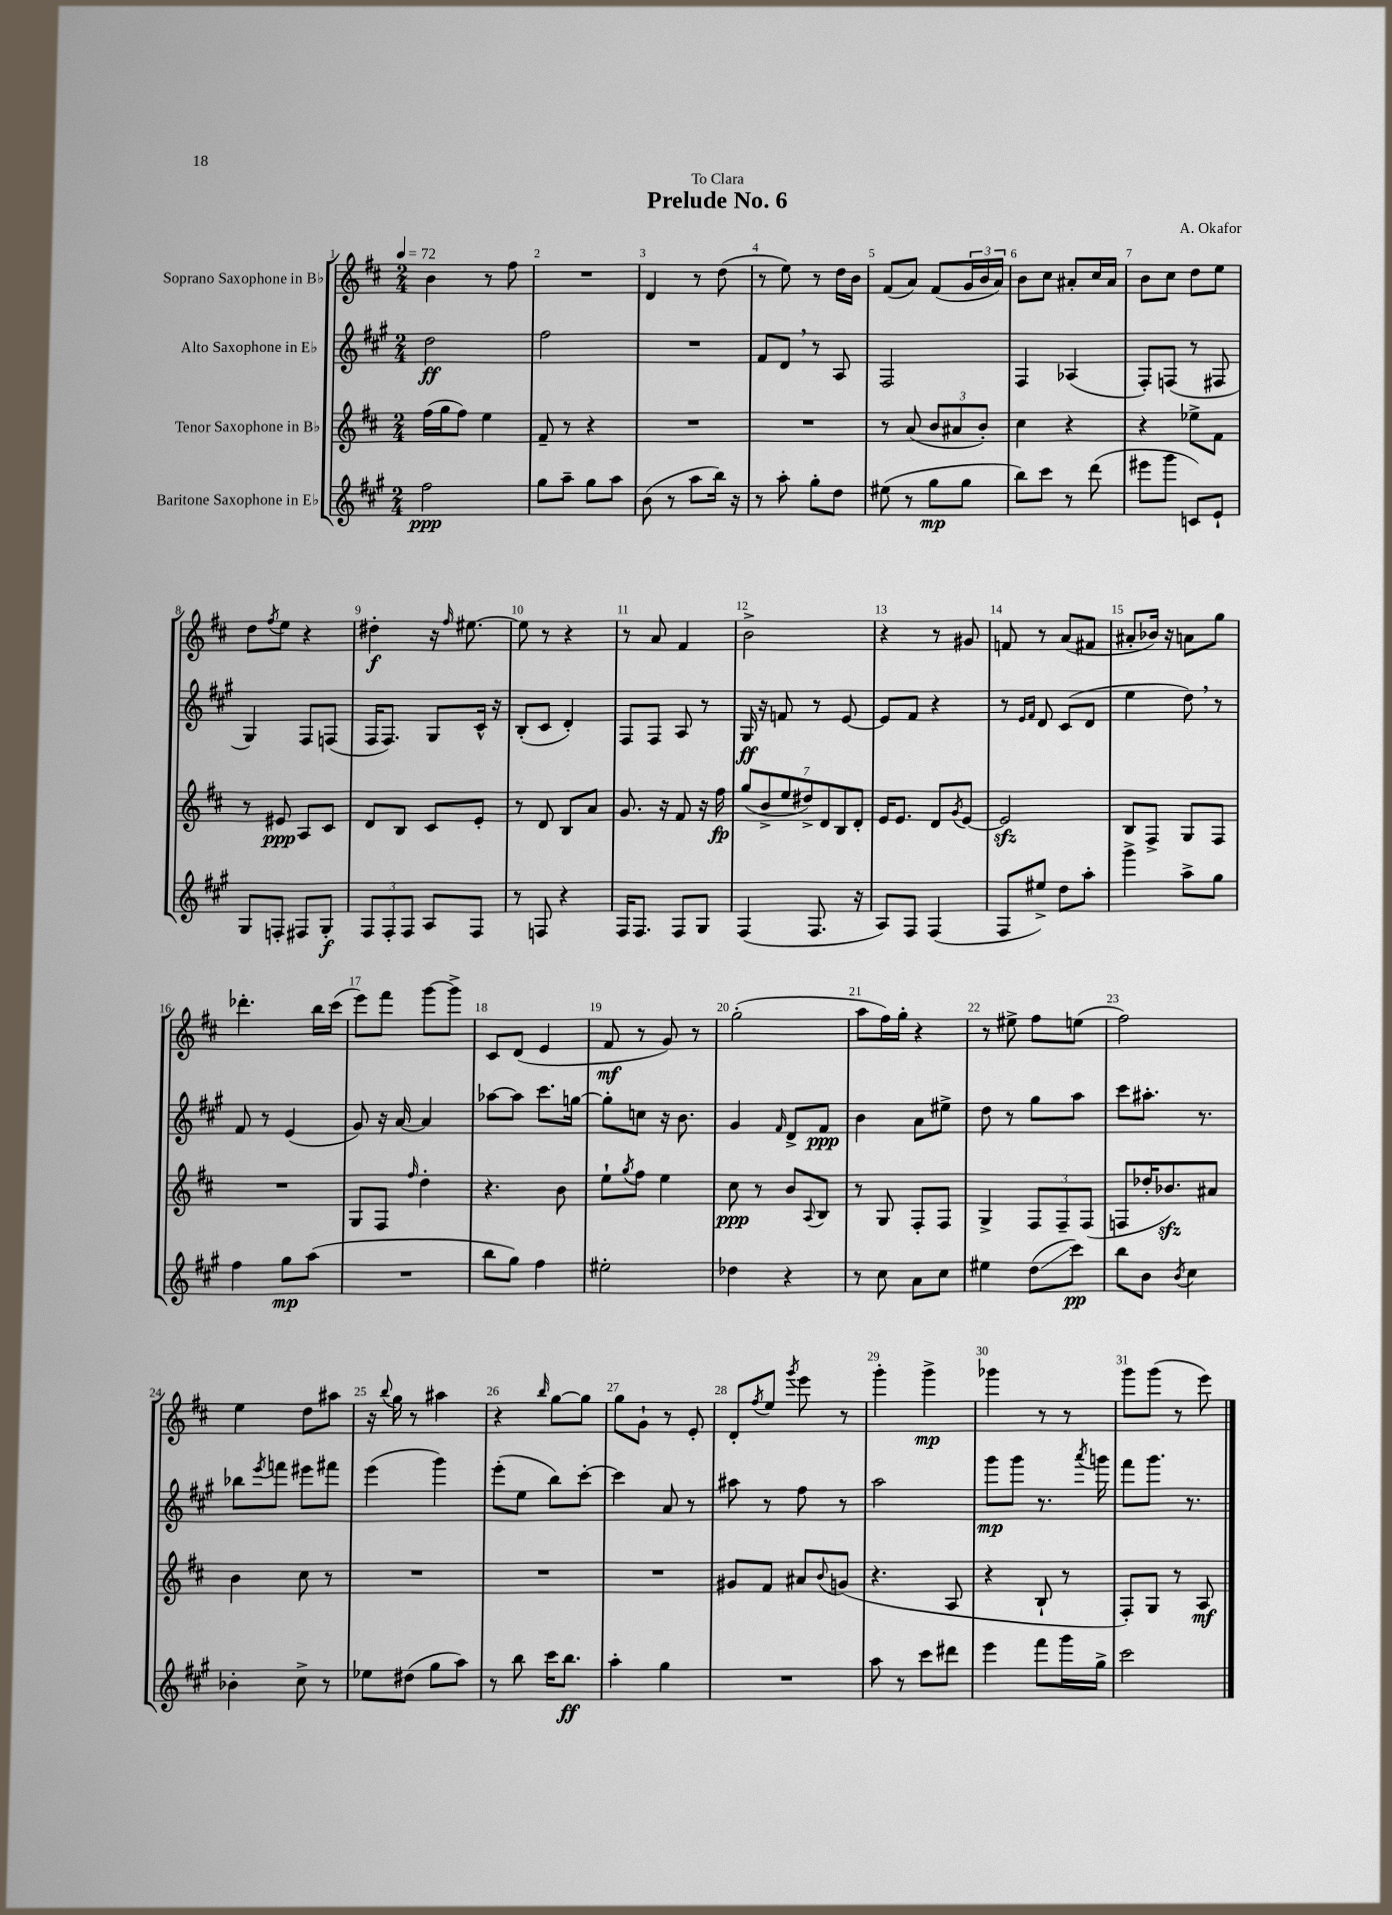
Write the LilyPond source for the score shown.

\header { title = "Prelude No. 6" composer = "A. Okafor" dedication = "To Clara" }
<<
\new StaffGroup <<
\new Staff = "s0" \with { instrumentName = "Soprano Saxophone in Bb" } {
    \clef treble \key d \major \numericTimeSignature \time 2/4 \tempo 4 = 72
    b'4 r8 fis''8 |
    R2 |
    d'4 r8 d''8( |
    r8 e''8) r8 d''16 b'16 |
    fis'8( a'8) fis'8( \tuplet 3/2 { g'16 b'16 a'16) } |
    b'8 cis''8 ais'8-. cis''16 ais'16 |
    b'8 cis''8 d''8 e''8 |
    d''8 \acciaccatura { fis''8 } e''8 r4 |
    dis''4-.\f r16 \grace { fis''16 } eis''8.~ |
    eis''8 r8 r4 |
    r8 a'8 fis'4 |
    b'2-> |
    r4 r8 gis'8 |
    f'8 r8 a'8( fis'8 |
    ais'8-. bes'16) r16 a'8 g''8 |
    des'''4.-. b''16 cis'''16( |
    e'''8) fis'''8 g'''8~ g'''8-> |
    cis'8 d'8( e'4 |
    fis'8\mf r8 g'8) r8 |
    g''2-.( |
    a''8 fis''16) g''16-. r4 |
    r8 eis''8-> fis''8 e''8( |
    fis''2) |
    e''4 d''8 ais''8 |
    r16 \appoggiatura { b''8 } g''16 r8 ais''4 |
    r4 \grace { b''16 } g''8~ g''8 |
    g''8 g'8-! r8 e'8-. |
    d'8-. \acciaccatura { fis''8 } e''8 \acciaccatura { g'''8 } e'''8 r8 |
    g'''4-. g'''4->\mp |
    ges'''4 r8 r8 |
    g'''8 g'''8( r8 e'''8) \bar "|." |
}
\new Staff = "s1" \with { instrumentName = "Alto Saxophone in Eb" } {
    \clef treble \key a \major \numericTimeSignature \time 2/4
    d''2\ff |
    fis''2 |
    R2 |
    fis'8 d'8 \breathe r8 a8 |
    fis2 |
    fis4 aes4( |
    fis8-.) f8( r8 fis8 |
    gis4) fis8 f8( |
    fis16 fis8.) gis8 cis'16-^ r16 |
    b8-.( cis'8 d'4-.) |
    fis8 fis8 a8 r8 |
    gis16\ff r16 f'8 r8 e'8~ |
    e'8 fis'8 r4 |
    r8 \grace { e'16 fis'16 } d'8 cis'8( d'8 |
    e''4 d''8) \breathe r8 |
    fis'8 r8 e'4( |
    gis'8) r16 a'16~ a'4 |
    aes''8~ aes''8 cis'''8. g''16~ |
    g''8-. c''8 r16 b'8. |
    gis'4 \grace { fis'16 } d'8-> fis'8\ppp |
    b'4 a'8 eis''8-> |
    d''8 r8 gis''8 a''8 |
    cis'''8 ais''8.-. r8. |
    bes''8 \acciaccatura { e'''8 } f'''8 eis'''8 fis'''8 |
    e'''4( gis'''4) |
    e'''8-.( e''8 b''8) cis'''8~-. |
    cis'''4 a'8 r8 |
    ais''8 r8 fis''8 r8 |
    a''2 |
    gis'''8\mp gis'''8 r8. \acciaccatura { a'''8 } g'''16 |
    fis'''8 gis'''8. r8. \bar "|." |
}
\new Staff = "s2" \with { instrumentName = "Tenor Saxophone in Bb" } {
    \clef treble \key d \major \numericTimeSignature \time 2/4
    fis''16( g''16 fis''8) e''4 |
    fis'8-- r8 r4 |
    R2 |
    R2 |
    r8 a'8( \tuplet 3/2 { b'8 ais'8 b'8-.) } |
    cis''4 r4 |
    r4 ees''8-> fis'8 |
    r8 eis'8\ppp a8 cis'8 |
    d'8 b8 cis'8 e'8-. |
    r8 d'8 b8 a'8 |
    g'8. r16 fis'8 r16 fis''16\fp |
    \tuplet 7/4 { g''8( b'8-> e''8 dis''8->) d'8 b8 d'8-. } |
    e'16 e'8. d'8 \acciaccatura { g'8 } e'8~ |
    e'2\sfz |
    b8 fis8-> g8 fis8 |
    R2 |
    g8 fis8 \grace { fis''16 } d''4-. |
    r4. b'8 |
    e''8-! \acciaccatura { g''8 } fis''8 e''4 |
    cis''8\ppp r8 b'8 \appoggiatura { a8 } b8 |
    r8 g8 fis8-. fis8 |
    g4-> \tuplet 3/2 { fis8 fis8-- fis8( } |
    f8 des''16-. bes'8.\sfz) ais'8 |
    b'4 cis''8 r8 |
    R2 |
    R2 |
    R2 |
    gis'8 fis'8 ais'8 \appoggiatura { b'8 } g'8( |
    r4. a8 |
    r4 b8-! r8 |
    fis8-.) g8 r8 a8\mf \bar "|." |
}
\new Staff = "s3" \with { instrumentName = "Baritone Saxophone in Eb" } {
    \clef treble \key a \major \numericTimeSignature \time 2/4
    fis''2\ppp |
    gis''8 a''8-- gis''8 a''8 |
    b'8( r8 a''8 b''16) r16 |
    r8 a''8-. gis''8-. d''8 |
    eis''8( r8 gis''8\mp gis''8 |
    b''8) cis'''8 r8 d'''8( |
    eis'''8 gis'''8 c'8) e'8-! |
    gis8 f8-. fis8 gis8-.\f |
    \tuplet 3/2 { fis8 fis8-. fis8 } a8 fis8 |
    r8 f8 r4 |
    fis16 fis8. fis8 gis8 |
    fis4( fis8. r16 |
    a8) fis8 fis4( |
    fis8 eis''8->) d''8 a''8-. |
    gis'''4-> a''8-> gis''8 |
    fis''4 gis''8\mp a''8( |
    R2 |
    b''8 gis''8) fis''4 |
    eis''2-. |
    des''4 r4 |
    r8 cis''8 a'8 cis''8 |
    eis''4 d''8\glissando( cis'''8\pp) |
    b''8 b'8 \acciaccatura { b'8 } cis''4 |
    bes'4-. cis''8-> r8 |
    ees''8 dis''8( gis''8 a''8) |
    r8 b''8 cis'''16 b''8.\ff |
    a''4-. gis''4 |
    R2 |
    a''8 r8 cis'''8 dis'''8 |
    e'''4 fis'''8 gis'''16 gis''16-> |
    cis'''2 \bar "|." |
}
>>
>>
\layout { \context { \Score \override BarNumber.break-visibility = ##(#f #t #t) barNumberVisibility = #all-bar-numbers-visible } }
